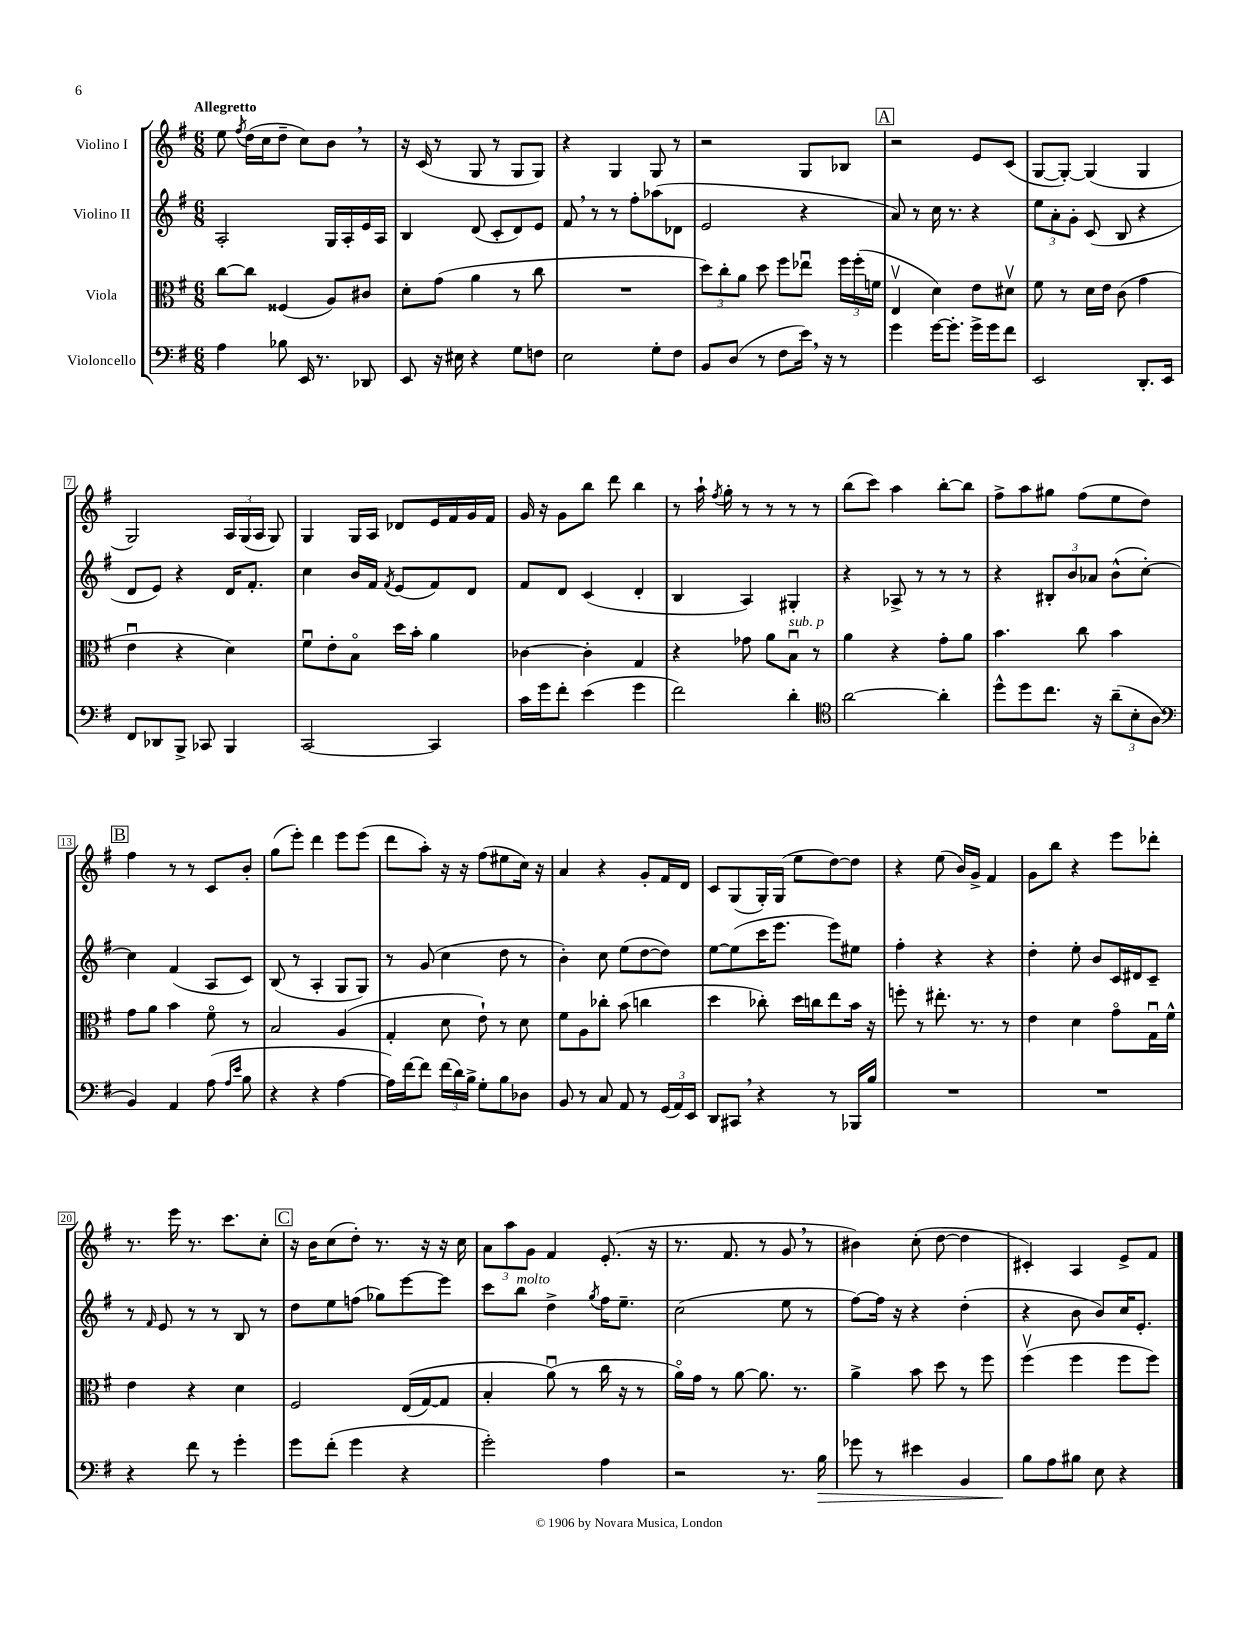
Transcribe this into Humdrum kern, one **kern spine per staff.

**kern	**kern	**kern	**kern
*staff4	*staff3	*staff2	*staff1
*clefF4	*clefC3	*clefG2	*clefG2
*k[f#]	*k[f#]	*k[f#]	*k[f#]
*M6/8	*M6/8	*M6/8	*M6/8
4A	[8cc	2A'	8ee
.	.	.	8qff#
.	8cc]	.	(16dd
.	.	.	16cc
8B-	(4F##	.	8dd~
16EE	.	.	8cc)
8.r	.	.	.
.	8A)	16G	8b
.	.	16A'	.
8DD-	8c#	16e	8r
.	.	16A	.
=	=	=	=
8EE	8d'	4B	16r
.	.	.	(16c
16r	(8g	.	8r
16E#	.	.	.
4r	4a	(8d	8G
.	.	8c'	8r
8G	8r	8d)	8G
8F	8cc	8e	8G)
=	=	=	=
2E	2.r	8f#	4r
.	.	8r	.
.	.	8r	4G
.	.	8ff#'	.
8G'	.	(8aa-	8G
8F#	.	8d-	8r
=	=	=	=
8BB	12dd)	2e	2r
.	12cc'	.	.
(8D	.	.	.
.	12a	.	.
8r	8dd	.	.
8F#	8ff#	.	.
16e)	8ee-u	4r	8G
16r	.	.	.
8r	24ff#	.	8B-
.	(24ff#'	.	.
.	24f	.	.
=	=	=	=
4g	4Ev	8a)	2r
.	.	8r	.
[16g	4d)	16cc	.
8.g']	.	8.r	.
16g^	8e	4r	8e
16g	.	.	.
8f#	8d#v	.	(8c
=	=	=	=
2EE	8f#	12ee	[8G
.	.	12a'	.
.	8r	.	8G'_)
.	.	12g'	.
.	16d	(8c	(4G]
.	16e	.	.
.	(8c	8B	.
8.DD'	4g	4r	4G
16EE	.	.	.
=	=	=	=
8FF#	4eu	8d	2G)
8DD-	.	8e)	.
8BBB^	4r	4r	.
8CC-	.	.	.
4BBB	4d)	16d	24A
.	.	.	(24G
.	.	8.f#'	.
.	.	.	24A
.	.	.	8G)
=	=	=	=
[2CC	8f#u	4cc	4G
.	8e'	.	.
.	8Bo	16b	16G
.	.	16f#	16A
.	.	8qf#	.
.	16dd	(8e	8d-
.	16b'	.	.
4CC]	4a	8f#)	16e
.	.	.	16f#
.	.	8d	16g
.	.	.	16f#
=	=	=	=
16c	[4c-	8f#	16g
16g	.	.	16r
8f#'	.	8d	8g
(4e	4c-']	(4c	8bb
.	.	.	8ddd
4g	4G	4d'	4bb
=	=	=	=
2f#)	4r	4B	8r
.	.	.	16aa`
.	.	.	8qff#
.	.	.	16gg'
.	8g-	4A)	8r
.	8a	.	8r
4d'	8Bu	4G#'	8r
.	8r	.	8r
=	=	=	=
*clefC4	*	*	*
[2a	4a	4r	(8bb
.	.	.	8ccc)
.	4r	8A-^	4aa
.	.	8r	.
4a']	8g'	8r	[8bb'
.	8a	8r	8bb]
=	=	=	=
8dd^^	4.b	4r	8ff#^
8dd	.	.	8aa
8.cc	.	12B#'	8gg#
.	.	12b	.
.	8cc	.	(8ff#
.	.	12a-	.
16r	.	.	.
(12a~	4b	(8b^^	8ee
12B'	.	.	.
.	.	[8cc')	8dd)
12A	.	.	.
=	=	=	=
*clefF4	*	*	*
4BB)	8g	4cc]	4ff#
.	8a	.	.
4AA	4b	(4f#	8r
.	.	.	8r
(8A	8f#o	8A	8c
16qqA	.	.	.
16qqe	.	.	.
8B	8r	8c)	8b'
=	=	=	=
4r	2B	(8B	(8gg
.	.	8r	8eee')
4r	.	4A'	4ddd
[4A	(4A	8G	8eee
.	.	8G)	(8eee
=	=	=	=
16A])	4G'	8r	8ddd
[16f#	.	.	.
8f#]	.	(8g	8aa')
(24f#	8d	4cc	16r
24d)	.	.	.
.	.	.	16r
24B^	.	.	.
8G'	8e`)	.	(8ff#
8B	8r	8dd	8ee#
8D-	8d	8r	16cc)
.	.	.	16r
=	=	=	=
8BB	8f#	4b')	4a
8r	8A	.	.
8C	8cc-'	8cc	4r
8AA	(8b	(8ee	.
8r	4cc	[8dd	8g'
(24GG	.	8dd])	16f#
24AA)	.	.	.
.	.	.	16d
24EE	.	.	.
=	=	=	=
8DD	4dd	[8ee	8c
8CC#	.	(8ee]	(8G
4r	8cc-')	16ccc	16G')
.	.	8.eee	(16G
.	16dd	.	8ee
.	16cc	.	.
8r	8ee	8eee)	[8dd)
16BBB-	16b	8ee#	8dd]
16B	16r	.	.
=	=	=	=
2.r	8ff'	4ff#'	4r
.	8r	.	.
.	8.ee#'	4r	(8ee
.	.	.	16b)
.	8.r	.	16g^
.	.	4r	4f#
.	8r	.	.
=	=	=	=
2.r	4e	4dd'	8g
.	.	.	8bb
.	4d	8ee'	4r
.	.	8b	.
.	8go	16c	8eee
.	.	16d#	.
.	16Gu	8c~	8ddd-'
.	16f#^^	.	.
=	=	=	=
4r	4e	8r	8.r
.	.	16qqf#	.
.	.	8e	.
.	.	.	16eee
8f#	4r	8r	8.r
8r	.	8r	.
.	.	.	8.ccc
4g'	4d	8B	.
.	.	8r	8cc'
=	=	=	=
8g	2F#	8dd	16r
.	.	.	16b
(8f#'	.	8ee	(8cc
4g	.	(8ff	8dd')
.	.	8gg-)	8.r
4r	&((16E	[8eee	.
.	[16G)	.	16r
.	8G]	8eee]	16r
.	.	.	16cc
=	=	=	=
2g')	4B'	8ccc	12a
.	.	.	12aa
.	.	8bb	.
.	.	.	12g
.	(8au&)	4dd^	4f#
.	8r	.	.
.	.	8qgg	.
4A	16cc	16ff#	(8.e'
.	16r	8.ee~	.
.	8r	.	.
.	.	.	16r
=	=	=	=
2r	16ao)	(2cc	8.r
.	16g	.	.
.	8r	.	.
.	.	.	8.f#
.	[8a	.	.
.	8.a]	.	8r
8.r	.	8ee	8g
.	8.r	.	.
.	.	8r	8r
16B	.	.	.
=	=	=	=
8g-	4a^	[8ff#)	4b#)
8r	.	16ff#]	.
.	.	16r	.
4e#	8b	4r	(8cc'
.	8dd	.	[8dd
4BB	8r	(4dd'	4dd]
.	8ff#	.	.
=	=	=	=
8B	(4ff#v	4r	4c#')
8A	.	.	.
8B#	4ff#	8b	4A
8E	.	8b)	.
4r	8ff#	16cc	8e^
.	.	8.e'	.
.	8ff#)	.	8f#
==	==	==	==
*-	*-	*-	*-
